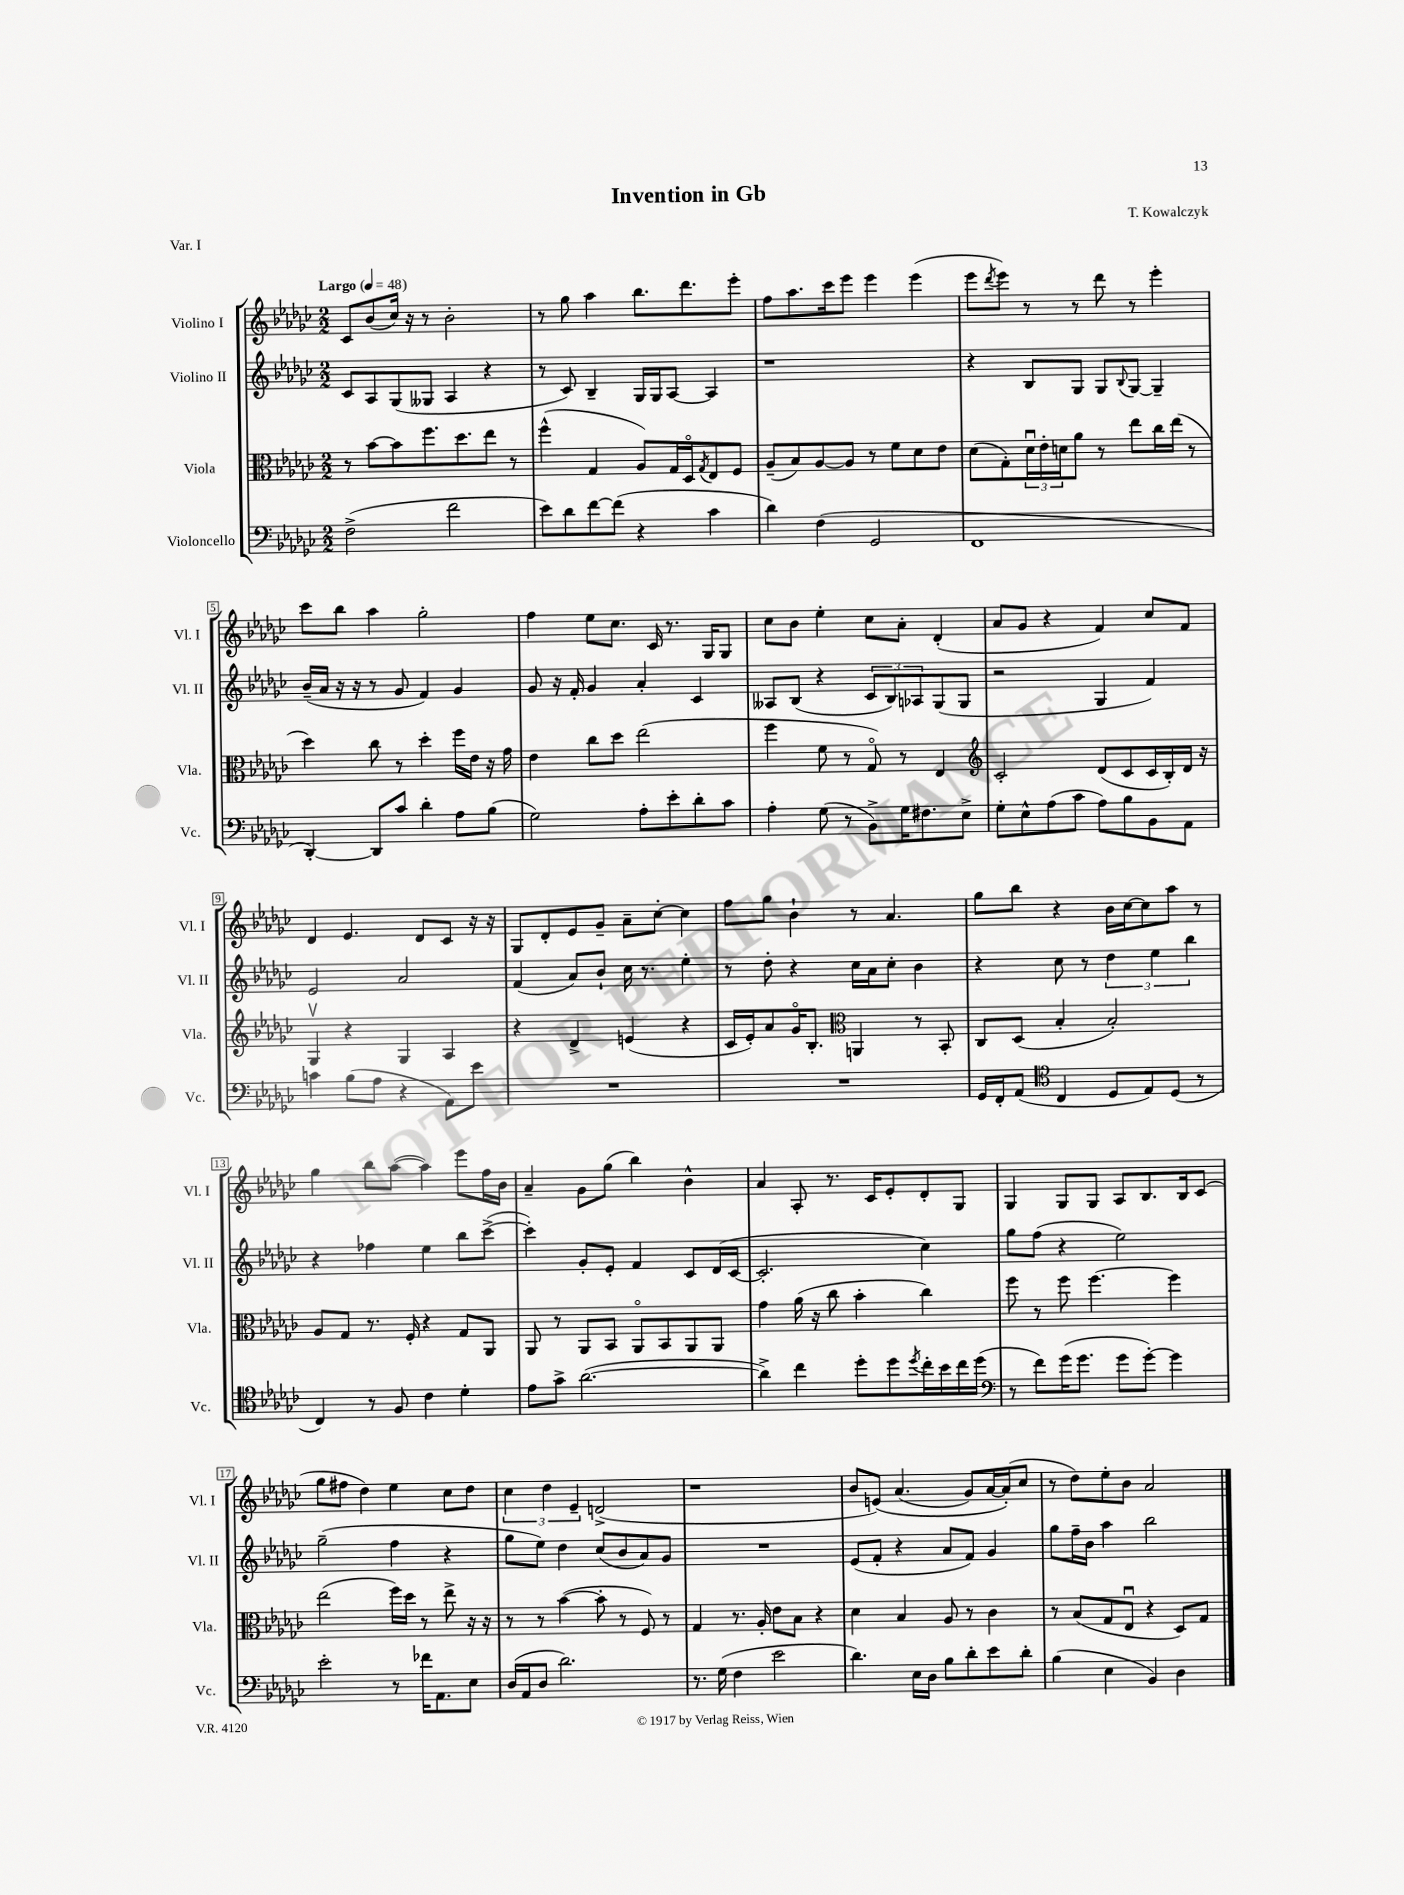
\header { title = "Invention in Gb" composer = "T. Kowalczyk" piece = "Var. I" }
<<
\new StaffGroup <<
\new Staff = "s0" \with { instrumentName = "Violino I" shortInstrumentName = "Vl. I" } {
    \clef treble \key ges \major \numericTimeSignature \time 2/2 \tempo "Largo" 4 = 48
    ces'8 bes'8( ces''16) r16 r8 bes'2-. |
    r8 ges''8 aes''4 bes''8. des'''8. ees'''8-. |
    f''8 aes''8. ces'''16 ees'''8 ees'''4 ees'''4( |
    ees'''8 \acciaccatura { des'''8 } ees'''8) r8 r8 des'''8 r8 ees'''4-. |
    ces'''8 bes''8 aes''4 ges''2-. |
    f''4 ees''8 ces''8. ces'16 r8. ges16 ges8 |
    ces''8 bes'8 ees''4-. ces''8 aes'8-. des'4-.( |
    aes'8 ges'8 r4 f'4) ces''8 f'8 |
    des'4 ees'4. des'8 ces'8 r16 r16 |
    ges8 des'8-. ees'8 ges'8-- aes'8-- ces''8~-. ces''4 |
    f''8 ges''8 bes'4-! r8 aes'4. |
    ges''8 bes''8 r4 bes'16 ces''16~ ces''8 aes''8 r8 |
    ges''4 bes''8 aes''8~( aes''4) ees'''8 f''16 bes'16 |
    aes'4-- ges'8 ges''8( bes''4) bes'4-^ |
    aes'4 aes8-. r8. ces'16 ees'8-. des'8-. ges8 |
    ges4 ges8 ges8 aes8 bes8. bes16 ces'8( |
    ges''8 fis''8 des''4) ees''4 ces''8 des''8 |
    \tuplet 3/2 { ces''4 des''4 ees'4-- } d'2->( |
    r1 |
    bes'8 e'8)\( aes'4.( ges'8) aes'16~ aes'16-.(\) ces''8 |
    r8 des''8) ees''8-. bes'8 aes'2 \bar "|." |
}
\new Staff = "s1" \with { instrumentName = "Violino II" shortInstrumentName = "Vl. II" } {
    \clef treble \key ges \major \numericTimeSignature \time 2/2
    ces'8 aes8 ges8( geses8 aes4 r4 |
    r8 ces'8) bes4-- ges16 ges16 aes8~ aes4 |
    r1 |
    r4 bes8 ges8 ges8 \appoggiatura { bes8 } ges8~ ges4-- |
    bes'16--( aes'16 r16 r16 r8 ges'8 f'4) ges'4 |
    ges'8 r16 f'16-. ges'4 aes'4-. ces'4 |
    aeses8 bes8( r4 \tuplet 3/2 { ces'8 bes8) aes8 } ges8( ges8 |
    r2 ges4 f'4) |
    ees'2 aes'2 |
    f'4( aes'8) bes'8-! ces''16 r8. ees''4-. |
    r8 des''8-. r4 ces''16 aes'16 ces''8-. bes'4 |
    r4 ces''8 r8 \tuplet 3/2 { des''4 ees''4 bes''4 } |
    r4 fes''4 ees''4 bes''8 ces'''8~->( |
    ces'''4-.) ges'8-. ees'8-. f'4 ces'8 des'16( ces'16~ |
    ces'2.-. ces''4) |
    ges''8 f''8( r4 ees''2) |
    ges''2--( f''4 r4 |
    ges''8 ees''8) des''4 ces''8( bes'8 aes'8) ges'8 |
    R1 |
    ees'8( f'8-. r4 aes'8 f'8) ges'4 |
    ges''8 f''16-- bes'16 aes''4 bes''2 \bar "|." |
}
\new Staff = "s2" \with { instrumentName = "Viola" shortInstrumentName = "Vla." } {
    \clef alto \key ges \major \numericTimeSignature \time 2/2
    r8 bes'8~ bes'8 f''8. des''8. ees''8 r8 |
    f''4-^( ges4 aes8) ges16 des16\flageolet \acciaccatura { ges8 } ees8 f8 |
    aes8--( bes8) aes8~ aes8 r8 f'8 des'8 ees'8 |
    des'8( ges8-.) \tuplet 3/2 { des'16\downbow ees'16-. d'16 } aes'8 r8 ees''8 ces''16 ees''16( r8 |
    des''4) ces''8 r8 des''4-. f''16 ees'16 r16 ges'16 |
    ees'4 ces''8 des''8 ees''2( |
    f''4 f'8 r8 ges8\flageolet) r8 ees4 |
    \clef treble ces'2-. des'8( ces'8 ces'16 bes16-.) des'16 r16 |
    ges4\upbow r4 ges4 aes4 |
    r4 des'4-> e'4( r4 |
    ces'16 ees'16-.) aes'8 ges'16\flageolet bes8.-. \clef alto a,4 r8 bes,8-. |
    ces8 des8( bes4-. bes2-.) |
    aes8 ges8 r8. f16-. r4 ges8 aes,8 |
    aes,8 r8 aes,8 bes,8 aes,8\flageolet bes,8 aes,8 aes,8 |
    ges'4 aes'16( r16 ces''8 bes'4-. ces''4) |
    f''8 r8 f''8 f''4.~ f''4 |
    ees''2( f''16) des''16 r8 ees''8-> r16 r16 |
    r8 r8 bes'4~( bes'8-. r8 f8) r8 |
    ges4 r8. aes16-. ees'8 bes8 r4 |
    des'4 bes4 aes8 r8 ces'4 |
    r8 bes8( ges8 ees8\downbow r4 des8) ges8 \bar "|." |
}
\new Staff = "s3" \with { instrumentName = "Violoncello" shortInstrumentName = "Vc." } {
    \clef bass \key ges \major \numericTimeSignature \time 2/2
    f2->( f'2 |
    ees'8) des'8 f'8~ f'8( r4 ces'4 |
    des'4) f4( ges,2 |
    f,1 |
    des,4~-.) des,8 ces'8 des'4-. aes8 bes8( |
    ges2) aes8-. ees'8-. des'8-. ces'8 |
    aes4-. ges8( r8 bes,8->) ges16 fis8. ees8-> |
    ges8-. ees8-^ aes8( ces'8 aes8) bes8 bes,8 aes,8 |
    c'4 bes8( aes8 r4 aes,8) ees'8 |
    R1 |
    R1 |
    ges,16 f,16-. aes,8( \clef tenor ces4 des8 ees8) des8( r8 |
    ces4) r8 f8 ces'4 des'4-. |
    ees'8 ges'8-> aes'2.~( |
    aes'4->) ces''4 des''8-. des''8 \acciaccatura { des''8 } ces''16-. bes'16 ces''16 des''16( |
    \clef bass r8 f'8) ges'16( ges'8. ges'8 ges'8~-.) ges'4 |
    ees'2-. r8 fes'16 aes,8. ees8 |
    des16( aes,16 des8 des'2.) |
    r8. ges16( f4 ees'2 |
    des'4.) ees16 des16 bes8 des'8-. ees'8 des'8-. |
    bes4( ees4 bes,4) des4 \bar "|." |
}
>>
>>
\layout { \context { \Score \override BarNumber.stencil = #(make-stencil-boxer 0.1 0.3 ly:text-interface::print) } }
